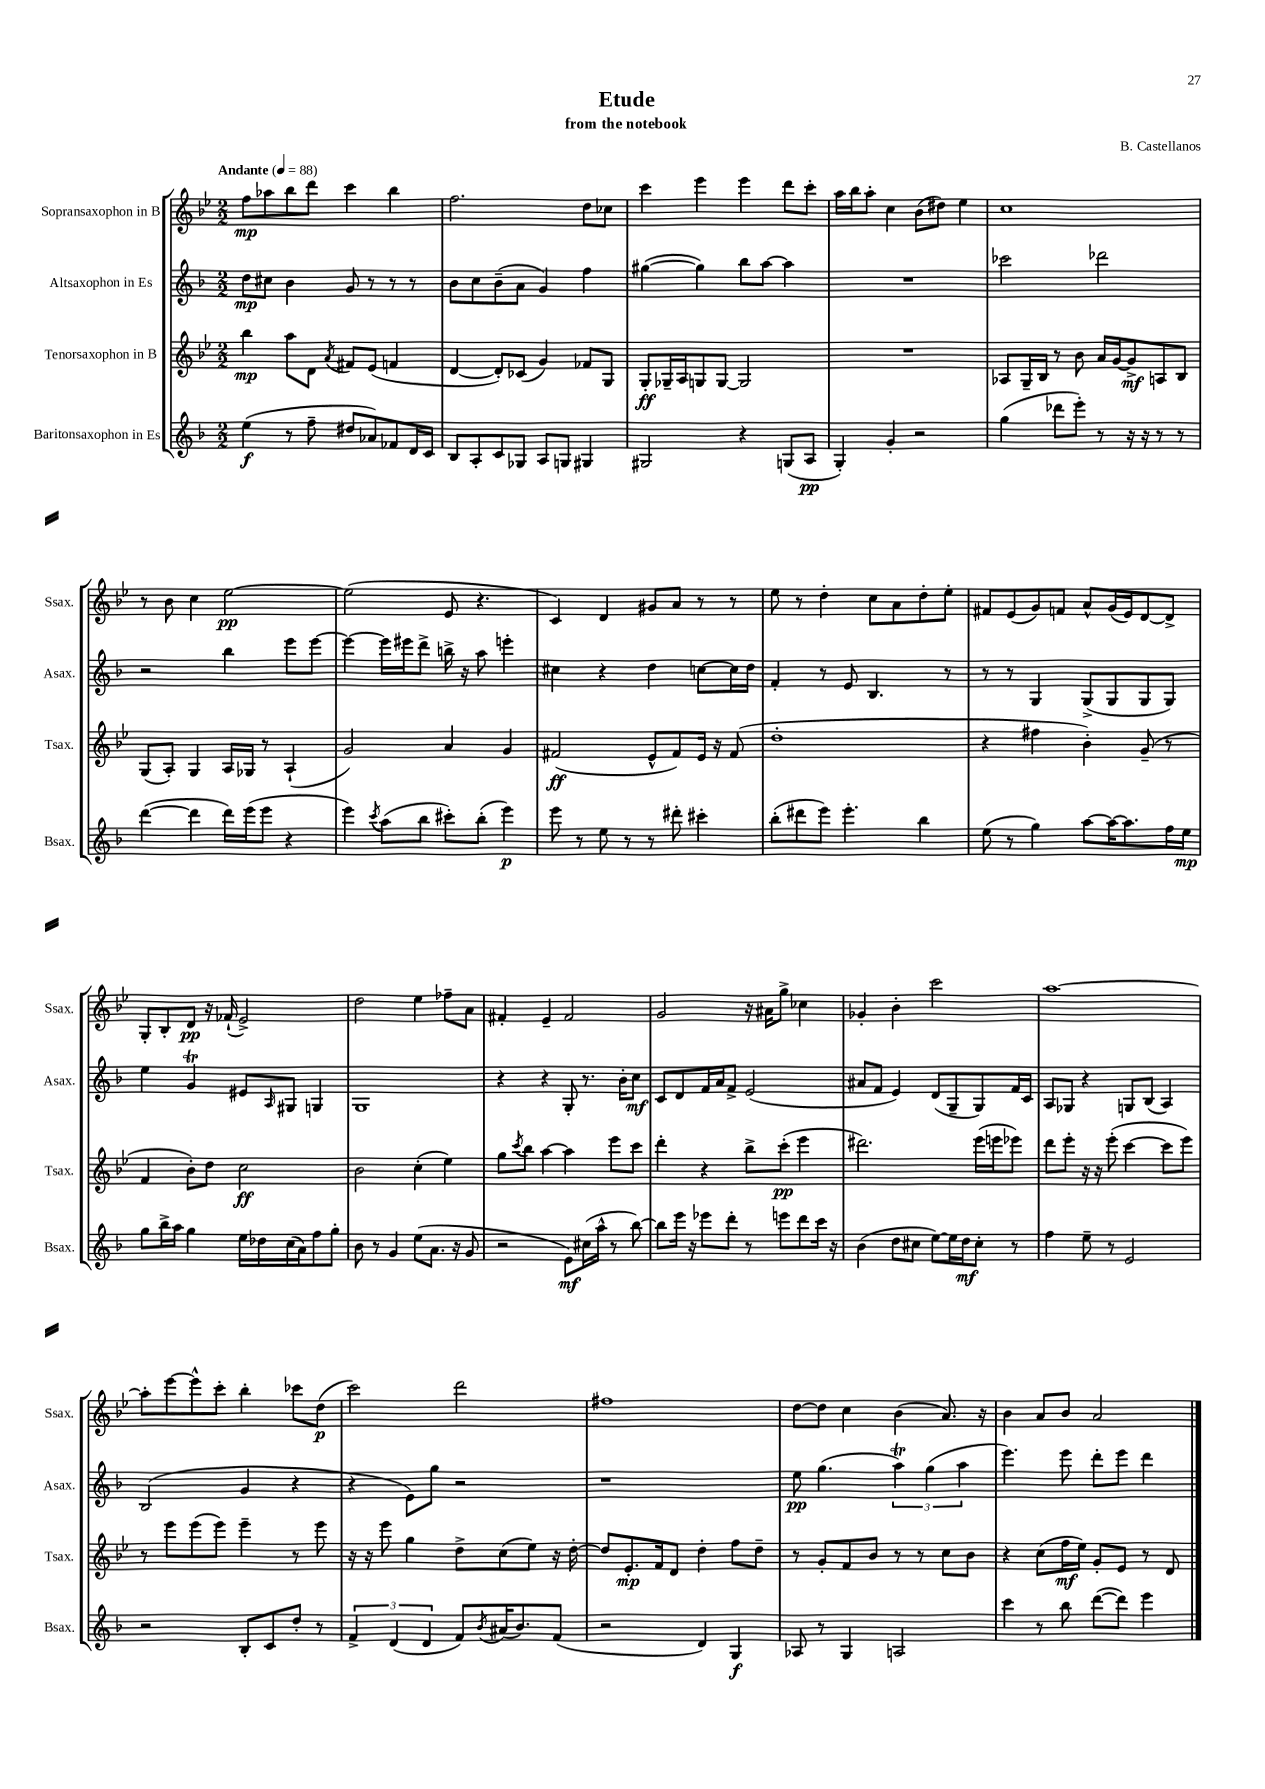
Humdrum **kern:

**kern	**kern	**kern	**kern
*staff4	*staff3	*staff2	*staff1
*clefG2	*clefG2	*clefG2	*clefG2
*k[b-]	*k[b-e-]	*k[b-]	*k[b-e-]
*M2/2	*M2/2	*M2/2	*M2/2
*MM88	*MM88	*MM88	*MM88
(4ee\	4bb-\	8dd\L	8ff\L
.	.	8cc#\J	8aa-\
8r	8aa\L	4b-\	8bb-\
8ff~\	8d\J	.	8ddd\J
.	8qa/	.	.
8dd#/L	8f#/L	8g/	4ccc\
8a-/)	(8e-/J	8r	.
8f-/	4f/	8r	4bb-\
16d/L	.	8r	.
16c/JJ	.	.	.
=	=	=	=
8B-/L	[4d/	8b-\L	2.ff\
8A'/	.	8cc\	.
8c/	8d'/]L)	(8b-~\	.
8G-/J	(8c-/J	8a\J	.
8A/L	4g/)	4g/)	.
8G/J	.	.	.
4G#/	8f-/L	4ff\	8dd\L
.	8G/J	.	8cc-\J
=	=	=	=
2G#/	8G'/L	([4gg#\	4ccc\
.	16G-~/L	.	.
.	16A/J	.	.
.	8G/	4gg#\])	4eee-\
.	[8G/J	.	.
4r	2G/]	8bb-\L	4eee-\
.	.	[8aa\J	.
(8G/L	.	4aa\]	8ddd\L
8A/J	.	.	8ccc'\J
=	=	=	=
4G'/)	1r	1r	16aa\LL
.	.	.	16bb-\J
.	.	.	8aa'\J
4g'/	.	.	4cc\
2r	.	.	(8b-\L
.	.	.	8dd#\J)
.	.	.	4ee-\
=	=	=	=
(4gg\	8A-/L	2ccc-\	1cc
.	16G~/L	.	.
.	16B-/JJ	.	.
8ddd-\L	8r	.	.
8eee'\J)	8b-\	.	.
8r	16a/LL	2ddd-\	.
.	[16g/J	.	.
16r	8g^/]	.	.
16r	.	.	.
8r	8A/	.	.
8r	8B-/J	.	.
=	=	=	=
([4ddd\	(8G/L	2r	8r
.	8A'/J)	.	8b-\
4ddd\]	4G/	.	4cc\
16ddd\LL)	16A/LL	4bb-\	[2ee-\
(16eee\J	16G-/JJ	.	.
8eee\J	8r	.	.
4r	(4A`/	8eee\L	.
.	.	[8eee\J	.
=	=	=	=
4eee\)	2g/)	4eee\_	(2ee-\]
8qccc/	.	.	.
(8aa\L	.	16eee\]LL	.
.	.	16eee#\J	.
8bb-\J	.	8ddd^\J	.
8ccc#'\L)	4a/	16bb^\	8e-/
.	.	16r	.
(8bb-'\J	.	8aa\	4.r
4eee\)	4g/	4eee'\	.
=	=	=	=
8eee\	(2f#/	4cc#\	4c/)
8r	.	.	.
8ee\	.	4r	4d/
8r	.	.	.
8r	8e-^^/L	4dd\	8g#/L
8ddd#'\	8f#/)	.	8a/J
4ccc#'\	16e-/Jk	[8cc\L	8r
.	16r	.	.
.	(8f#/	16cc\]L	8r
.	.	16dd\JJ	.
=	=	=	=
(8bb-'\L	1dd'	4f'/	8ee-\
8ddd#\	.	.	8r
8eee\J)	.	8r	4dd'\
4.eee'\	.	8e/	.
.	.	4.B-/	8cc\L
.	.	.	8a\
4bb-\	.	.	8dd'\
.	.	8r	8ee-'\J
=	=	=	=
(8ee\	4r	8r	8f#/L
8r	.	8r	(8e-/
4gg\)	4ff#\	4G/	8g/)
.	.	.	8f/J
[8aa\L	4b-'\)	(8G^/L	8a^^/L
16aa\_K	.	8G/	(16g/L
8.aa\]	.	.	16e-/J)
.	(8g~/	8G/	[8d/
16ff\L	8r	8G/J)	8d^/]J
16ee\JJ	.	.	.
=	=	=	=
8gg\L	4f/	4ee\	8G'/L
16bb-^\L	.	.	8B-'/
16aa\JJ	.	.	.
4gg\	8b-'\L)	4g/	8d/J
.	8dd\J	.	16r
.	.	.	(16f-`/
16ee\LL	2cc\	8e#/L	2e-^/)
16dd-\	.	.	.
.	.	16qqA/	.
(16cc\	.	8G#/J	.
16a\J)	.	.	.
8ff\	.	4G/	.
8gg'\J	.	.	.
=	=	=	=
8b-\	2b-\	1G	2dd\
8r	.	.	.
4g/	.	.	.
(8ee\L	(4cc'\	.	4ee-\
8.a\J	.	.	.
.	4ee-\)	.	8ff-~\L
16r	.	.	.
8g/	.	.	8a\J
=	=	=	=
2r	8gg\L	4r	4f#'/
.	8qccc/	.	.
.	8bb-\J	.	.
.	[4aa\	4r	4e-~/
8e\L)	4aa\]	8G'/	2f#/
(16cc#\L	.	8.r	.
16aa^^\JJ	.	.	.
8r	8eee-\L	.	.
.	.	16b-'\LK	.
[8bb-\)	8ccc\J	8cc\J	.
=	=	=	=
8bb-\]L	4ddd'\	8c/L	2g/
16eee\Jk	.	8d/	.
16r	.	.	.
8eee-\L	4r	16f/L	.
.	.	16a/J	.
8ddd'\J	.	8f^/J	.
8r	8bb-^\L	(2e/	16r
.	.	.	16a#\LK
8eee\L	(8ccc'\J	.	8gg^\J
8ddd\	4eee-\	.	4cc-\
16ccc\Jk	.	.	.
16r	.	.	.
=	=	=	=
(4b-\	2.ddd#\)	8a#/L	4g-'/
.	.	8f/J	.
8dd\L	.	4e/)	4b-'\
8cc#\J	.	.	.
[8ee\L)	.	(8d/L	2ccc\
16ee\]L	.	8G~/	.
16dd\J	.	.	.
8cc#'\J	(16eee-\LL	8G/)	.
.	16eee\J	.	.
8r	8eee-\J)	16f/L	.
.	.	16c/JJ	.
=	=	=	=
4ff\	8ddd\L	8A/L	[1aa
.	8eee-'\J	8G-/J	.
8ee~\	16r	4r	.
.	16r	.	.
8r	(8eee-'\	.	.
2e/	[4ccc\	8G/L	.
.	.	(8B-/J	.
.	8ccc\]L	4A/)	.
.	8eee-\J)	.	.
=	=	=	=
2r	8r	(2B-/	8aa'\]L
.	8eee-\L	.	[8eee-\
.	(8eee-\	.	8eee-^^\]
.	8eee-\J)	.	8ccc'\J
8B-'/L	4eee-~\	4g/	4bb-'\
8c/	.	.	.
8dd'/J	8r	4r	8ccc-\L
8r	8eee-\	.	(8dd\J
=	=	=	=
6f^/	16r	4r	2ccc\)
.	16r	.	.
.	8eee-\	.	.
(6d/	.	.	.
.	4gg\	8e\L)	.
6d/	.	.	.
.	.	8gg\J	.
8f/L)	8dd^\L	2r	2ddd\
8qb-/	.	.	.
(16a#/K	(8cc\	.	.
8.b-/)	.	.	.
.	8ee-\J)	.	.
(8f/J	16r	.	.
.	[16dd'\	.	.
=	=	=	=
2r	8dd/]L	1r	1ff#
.	8.e-'/	.	.
.	16f/k	.	.
.	8d/J	.	.
4d/)	4dd'\	.	.
4G/	8ff\L	.	.
.	8dd~\J	.	.
=	=	=	=
8A-/	8r	8ee\	[8dd\L
8r	8g'/L	(4.gg\	8dd\]J
4G/	8f/	.	4cc\
.	8b-/J	.	.
2A/	8r	6aa\)	(4b-\
.	8r	.	.
.	.	(6gg\	.
.	8cc\L	.	8.a/)
.	.	6aa\	.
.	8b-\J	.	.
.	.	.	16r
=	=	=	=
4ccc\	4r	4.eee\)	4b-\
8r	(8cc\L	.	8a/L
8bb-\	16ff\L	8eee\	8b-/J
.	16ee-\JJ)	.	.
([8ddd\L	8g'/L	8ddd'\L	2a/
8ddd\]J)	8e-/J	8eee\J	.
4eee\	8r	4ddd\	.
.	8d/	.	.
==	==	==	==
*-	*-	*-	*-
